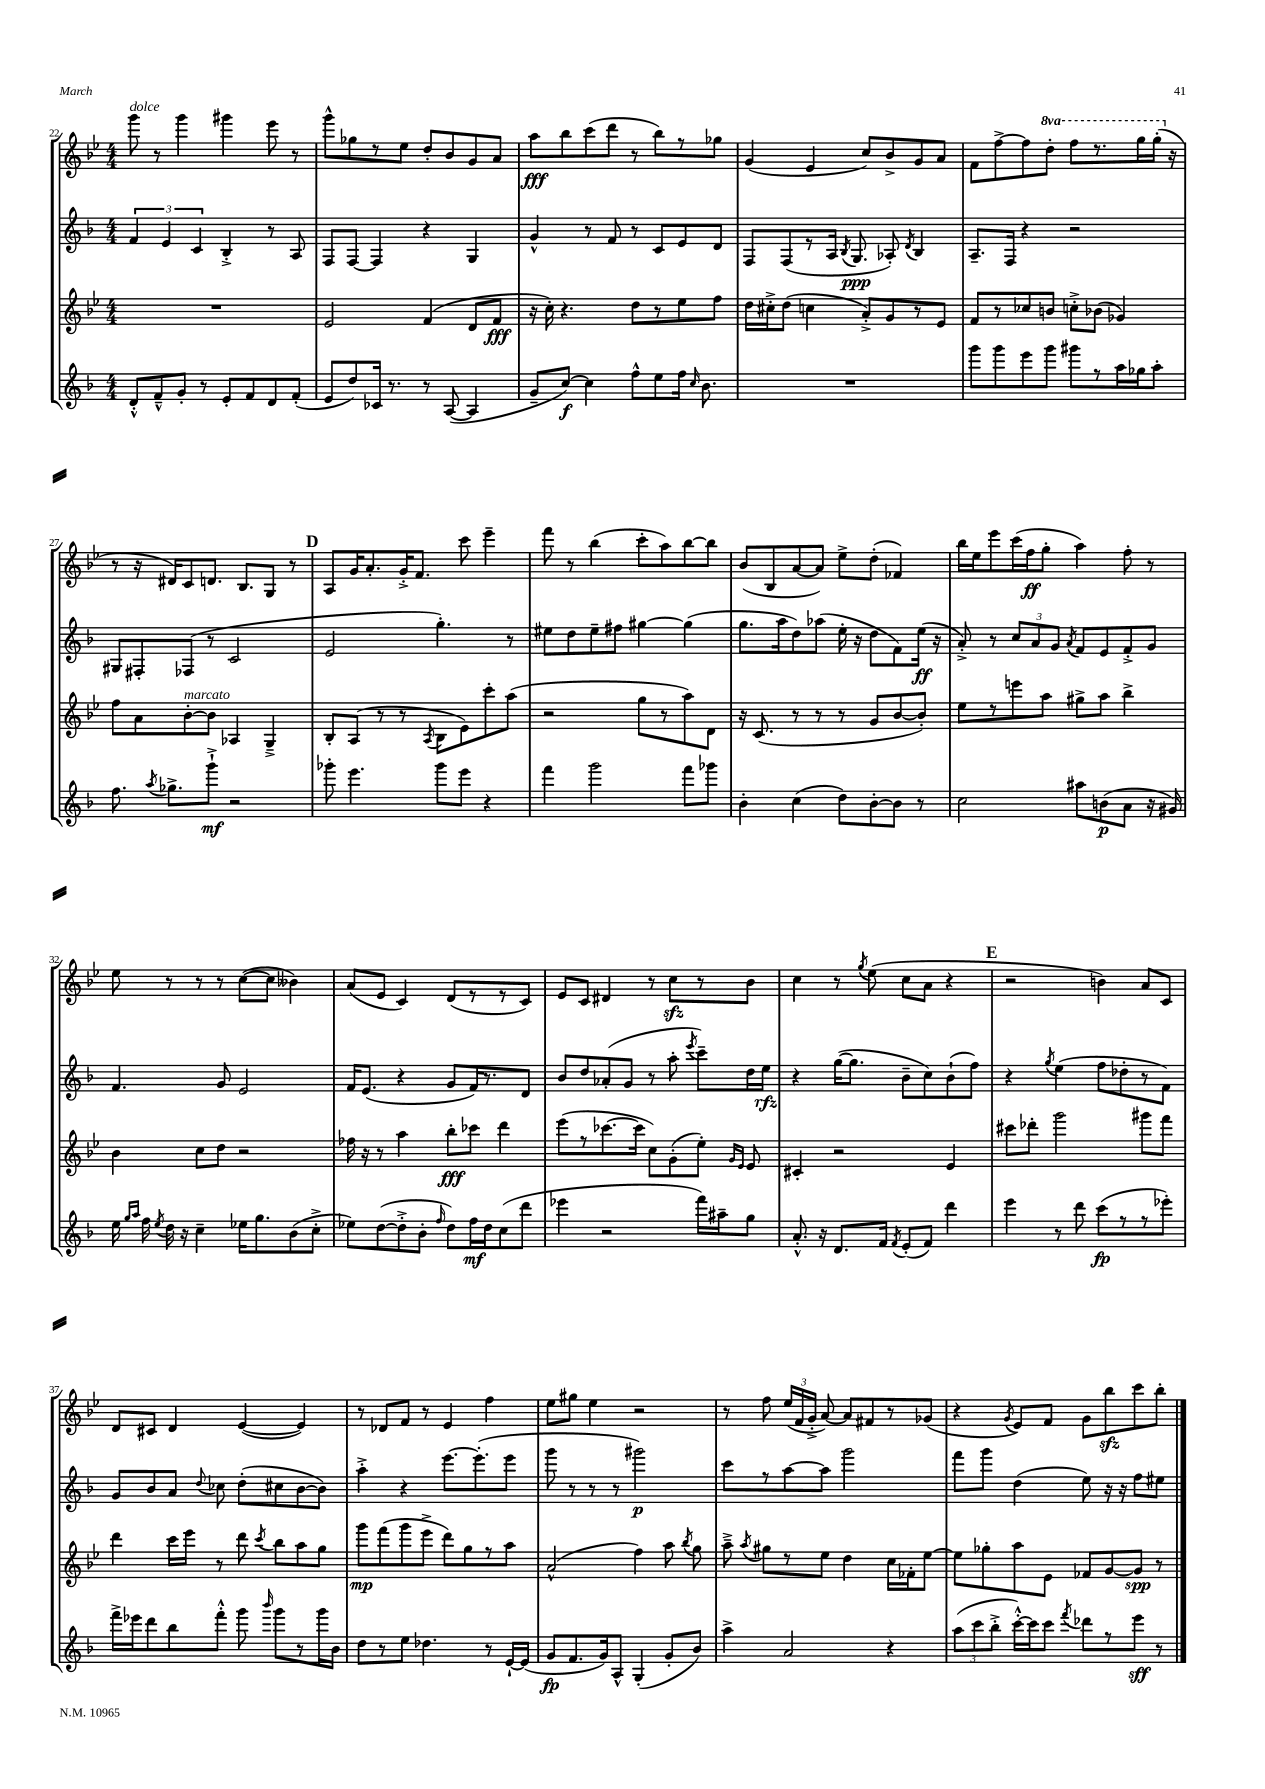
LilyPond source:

<<
\new StaffGroup <<
\new Staff = "s0" {
    \clef treble \key bes \major \numericTimeSignature \time 4/4 \set Staff.ottavationMarkups = #ottavation-simple-ordinals
    \autoBeamOff g'''8^\markup { \italic "dolce" } r8 g'''4 gis'''4 ees'''8 r8 |
    g'''8[-^ ges''8 r8 ees''8] d''8[-. bes'8 g'8 a'8] |
    a''8[\fff bes''8 c'''8( d'''8] r8 bes''8[) r8 ges''8] |
    g'4( ees'4 c''8[) bes'8-> g'8 a'8] |
    f'8[ f''8~-> f''8 \ottava #1 d'''8]-. f'''8[ r8. g'''16 g'''16]-.( \ottava #0 r16 |
    r8 r16 dis'16[) c'8 d'8.] bes8.[ g8] r8 |
    \mark \markup { \bold "D" } a8[ g'16 a'8.-. g'16-.-> f'8.] c'''8 ees'''4-- |
    f'''8 r8 bes''4( c'''8[-. a''8) bes''8~ bes''8] |
    bes'8[( bes8 a'8~ a'8]) ees''8[-> d''8]-.( fes'4) |
    bes''16[ ees''16 ees'''8 c'''16( f''16\ff g''8]-. a''4) f''8-. r8 |
    ees''8 r8 r8 r8 c''8[~( c''8] beses'4) |
    a'8[( ees'8] c'4) d'8[( r8 r8 c'8]) |
    ees'8[ c'8] dis'4 r8 c''8[\sfz r8 bes'8] |
    c''4 r8 \acciaccatura { g''8 } ees''8( c''8[ a'8] r4 |
    \mark \markup { \bold "E" } r2 b'4) a'8[ c'8] |
    d'8[ cis'8] d'4 ees'4~( ees'4) |
    r8 des'8[ f'8] r8 ees'4 f''4 |
    ees''8[ gis''8] ees''4 r2 |
    r8 f''8 \tuplet 3/2 { ees''16[( f'16 g'16]-.-> } a'8~) a'8[ fis'8 r8 ges'8]( |
    r4 \acciaccatura { g'8 } ees'8[) f'8] g'8[ bes''8\sfz c'''8 bes''8]-. \bar "|." |
}
\new Staff = "s1" {
    \clef treble \key f \major \numericTimeSignature \time 4/4
    \autoBeamOff \tuplet 3/2 { f'4 e'4 c'4 } bes4-.-> r8 a8 |
    f8[ f8]~ f4 r4 g4 |
    g'4-^ r8 f'8 r8 c'8[ e'8 d'8] |
    f8[ f8( r8 a16] \acciaccatura { bes8 } g8.\ppp aes8-.) \acciaccatura { d'8 } bes4 |
    a8.[-- f16] r4 r2 |
    gis8[ fis8-. fes8]( r8 c'2 |
    \mark \markup { \bold "D" } e'2 g''4.-.) r8 |
    eis''8[ d''8 eis''8-- fis''8] gis''4~ gis''4( |
    g''8.[ a''16 d''8) aes''8]( e''16-. r16 d''8[ f'8) e''16]\ff( r16 |
    a'8-.->) r8 \tuplet 3/2 { c''8[ a'8 g'8] } \acciaccatura { a'8 } f'8[ e'8 f'8-.-> g'8] |
    f'4. g'8 e'2 |
    f'16[ e'8.]( r4 g'8[ f'16) r8. d'8] |
    bes'8[ d''8 aes'8-.( g'8] r8 a''8-. \acciaccatura { e'''8 } c'''8[--) d''16 e''16]\rfz |
    r4 g''16[~( g''8.] bes'8[-- c''8) bes'8-!( f''8]) |
    \mark \markup { \bold "E" } r4 \acciaccatura { g''8 } e''4( f''8[ des''8-. r8 f'8]) |
    g'8[ bes'8 a'8] \appoggiatura { d''8 } ces''8 d''8[-.( cis''8 bes'8~ bes'8]) |
    a''4-.-> r4 e'''8.[~ e'''8.-.( e'''8] |
    g'''8 r8 r8 r8 gis'''2\p) |
    c'''8[ r8 a''8~ a''8] g'''2 |
    f'''8[ g'''8] d''4( e''8) r16 r16 f''8[ eis''8] \bar "|." |
}
\new Staff = "s2" {
    \clef treble \key bes \major \numericTimeSignature \time 4/4
    \autoBeamOff R1 |
    ees'2 f'4( d'8[ f'8]\fff |
    r16 c''16-.) r4. d''8[ r8 ees''8 f''8] |
    d''16[ cis''16-.-> d''8]( c''4 a'8[-.->) g'8 r8 ees'8] |
    f'8[ r8 ces''8 b'8] c''8[-.-> bes'8]( ges'4) |
    f''8[ a'8 bes'8~-.^\markup { \italic "marcato" } bes'8] aes4 g4---> |
    \mark \markup { \bold "D" } bes8[-. a8]( r8 r8 \acciaccatura { a8 } bes8[ ees'8) c'''8-. a''8]( |
    r2 g''8[ r8 a''8) d'8] |
    r16 c'8.( r8 r8 r8 g'8[ bes'8~ bes'8]-.) |
    ees''8[ r8 e'''8 a''8] gis''8[-> a''8] bes''4-> |
    bes'4 c''8[ d''8] r2 |
    fes''16 r16 r8 a''4 bes''8[-.\fff ces'''8] d'''4 |
    ees'''8[( r8 ces'''8.~ ces'''16] c''8[) g'8-.( ees''8]-.) \grace { g'16[ ees'16] } ees'8 |
    cis'4-. r2 ees'4 |
    \mark \markup { \bold "E" } cis'''8[ des'''8]-. g'''2 gis'''8[ f'''8] |
    d'''4 c'''16[ ees'''16] r8 d'''8 \acciaccatura { c'''8 } bes''8[ a''8 g''8] |
    g'''8[\mp f'''8( g'''8 ees'''8]-> d'''8[) g''8 r8 a''8] |
    a'2-^( f''4) a''8 \acciaccatura { bes''8 } g''8 |
    a''8---> \acciaccatura { a''8 } gis''8[ r8 ees''8] d''4 c''16[ fes'16-. ees''8]~ |
    ees''8[ ges''8-. a''8 ees'8] fes'8[ g'8~ g'8]\spp r8 \bar "|." |
}
\new Staff = "s3" {
    \clef treble \key f \major \numericTimeSignature \time 4/4
    \autoBeamOff d'8[-.-^ f'8---^ g'8]-. r8 e'8[-. f'8 d'8 f'8]-.( |
    e'8[ d''8) ces'16] r8. r8 a8~( a4 |
    g'8[-- c''8]~\f) c''4 f''8[-^ e''8 f''16] \grace { c''16 } bes'8. |
    R1 |
    g'''8[ g'''8 e'''8 g'''8] gis'''8[ r8 a''16 ges''16 a''8]-. |
    f''8. \acciaccatura { a''8 } ges''8.[-> g'''8]-!->\mf r2 |
    \mark \markup { \bold "D" } ges'''8-. e'''4. ges'''8[ e'''8] r4 |
    f'''4 g'''2 f'''8[ ges'''8] |
    bes'4-. c''4( d''8[) bes'8~-. bes'8] r8 |
    c''2 ais''8[ b'8\p( a'8] r16 gis'16) |
    e''16 \grace { g''16[ a''16] } f''16 \acciaccatura { e''8 } d''16 r16 c''4-- ees''16[ g''8. bes'8( c''8]-.-> |
    ees''8[) d''8~( d''8-.-> bes'8]-. \grace { f''16 } d''8[) f''16\mf d''16 c''8( d'''8] |
    ees'''4 r2 f'''16[) ais''16-- g''8] |
    a'8.-.-^ r16 d'8.[ f'16] \acciaccatura { f'8 } e'8[-.( f'8]) d'''4 |
    \mark \markup { \bold "E" } e'''4 r8 d'''8 c'''8[\fp( r8 r8 ees'''8]-.) |
    f'''16[-> ees'''16 d'''8 bes''8 f'''8]-.-^ g'''8 \grace { bes'''16 } g'''8[ r8 g'''16 bes'16] |
    d''8[ r8 e''8] des''4. r8 e'16[~-! e'16]( |
    g'8[\fp f'8. g'16) a8]-^ g4-.( g'8[-. bes'8]) |
    a''4-> a'2 r4 |
    \tuplet 3/2 { a''8[( c'''8 bes''8]-.-> } c'''16[~-.-^) c'''16 c'''8] \acciaccatura { f'''8 } des'''8[ r8 e'''8]\sff r8 \bar "|." |
}
>>
>>
\layout { \context { \Score currentBarNumber = #22 } }
